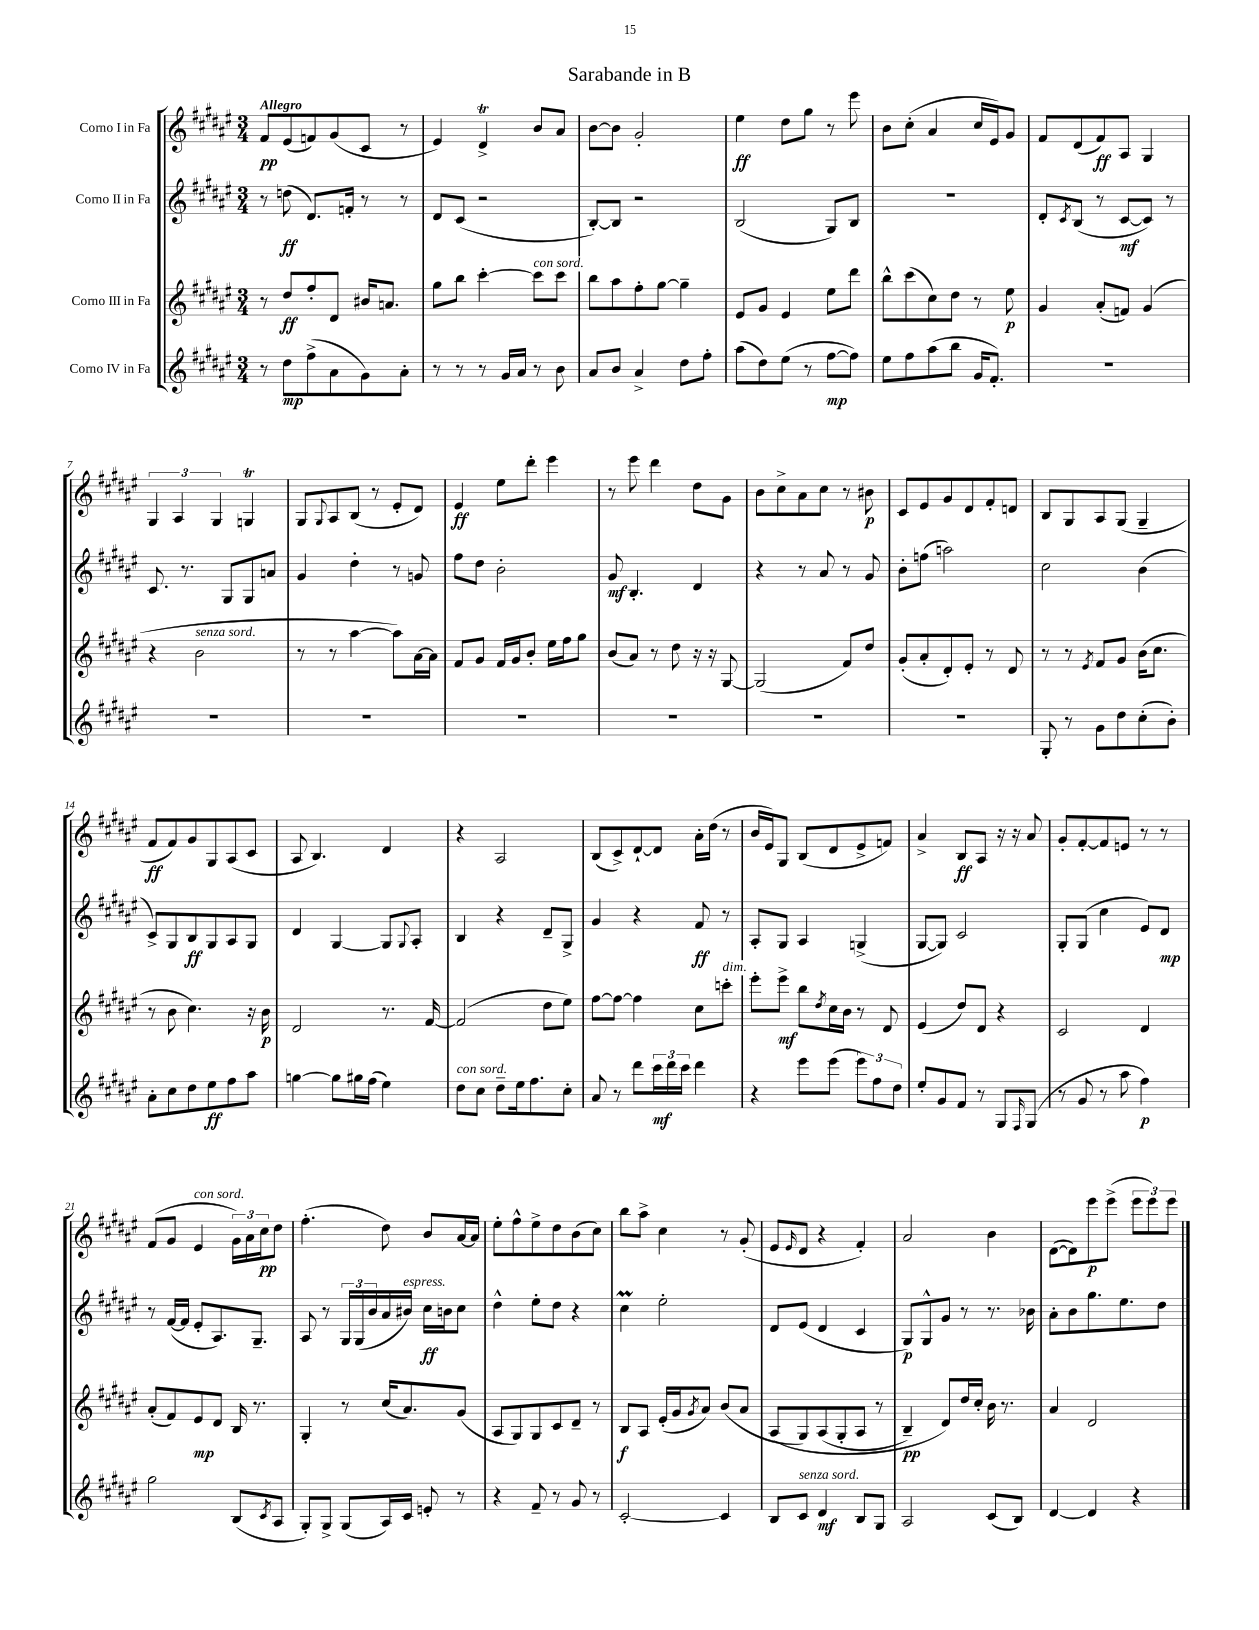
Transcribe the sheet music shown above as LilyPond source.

\header { title = "Sarabande in B" }
<<
\new StaffGroup <<
\new Staff = "s0" \with { instrumentName = "Corno I in Fa" } {
    \clef treble \key fis \major \numericTimeSignature \time 3/4 \tempo "Allegro"
    fis'8\pp eis'8( f'8) gis'8( cis'8 r8 |
    eis'4) dis'4->\trill b'8 ais'8 |
    b'8~ b'8 gis'2-. |
    eis''4\ff dis''8 gis''8 r8 eis'''8 |
    b'8 cis''8-.( ais'4 cis''16 eis'16) gis'8 |
    fis'8 dis'8( fis'8\ff) ais8 gis4 |
    \tuplet 3/2 { gis4 ais4 gis4 } g4\trill |
    gis8 \appoggiatura { gis8 } ais8 b8( r8 eis'8-. dis'8) |
    eis'4\ff eis''8 dis'''8-. eis'''4 |
    r8 eis'''8 dis'''4 dis''8 gis'8 |
    b'8 cis''8-> ais'8 cis''8 r8 bis'8\p |
    cis'8 eis'8 gis'8 dis'8 fis'8-. d'8 |
    b8 gis8 ais8 gis8( gis4-- |
    fis'8\ff fis'8) gis'8 gis8 ais8( cis'8 |
    ais8 b4.) dis'4 |
    r4 ais2 |
    b8( cis'8->) dis'8~-! dis'8 ais'16-. dis''16( r8 |
    b'16 eis'16) gis8 b8( dis'8 eis'8-> f'8) |
    ais'4-> b8\ff ais8 r16 r16 ais'8 |
    gis'8-. fis'8~-. fis'8 e'8 r8 r8 |
    fis'8( gis'8 eis'4^\markup { \italic "con sord." } \tuplet 3/2 { gis'16) ais'16 cis''16\pp } dis''8 |
    fis''4.-.( dis''8) b'8 ais'16~ ais'16 |
    eis''8-. fis''8-^ eis''8-> dis''8 b'8( cis''8) |
    b''8 ais''8-> cis''4 r8 gis'8-.( |
    eis'8 \grace { eis'16 } dis'8 r4 fis'4-.) |
    ais'2 b'4 |
    dis'8~( dis'8) eis'''8\p eis'''8->( \tuplet 3/2 { eis'''8 eis'''8) eis'''8 } \bar "|." |
}
\new Staff = "s1" \with { instrumentName = "Corno II in Fa" } {
    \clef treble \key fis \major \numericTimeSignature \time 3/4
    r8 d''8\ff( dis'8.) f'16-. r8 r8 |
    dis'8 cis'8( r2 |
    b8~-.) b8 r2 |
    b2( gis8) b8 |
    R2. |
    dis'8-. \acciaccatura { cis'8 } b8( r8 cis'8~\mf cis'8) r8 |
    cis'8. r8. gis8 gis8 a'8 |
    gis'4 dis''4-. r8 g'8 |
    fis''8 dis''8 b'2-. |
    gis'8\mf b4.-. dis'4 |
    r4 r8 ais'8 r8 gis'8 |
    b'8-. f''8( a''2) |
    cis''2 b'4( |
    cis'8->) gis8 b8\ff gis8 ais8 gis8 |
    dis'4 gis4~ gis8 \appoggiatura { gis8 } ais8-. |
    b4 r4 dis'8-- gis8-> |
    gis'4 r4 fis'8\ff r8 |
    ais8-. gis8 ais4 g4->( |
    gis8~ gis8) cis'2 |
    gis8-. gis8( cis''4 eis'8) dis'8\mp |
    r8 fis'16~( fis'16 eis'8-. ais8.) gis8.-- |
    ais8 r8 \tuplet 3/2 { gis16 gis16( b'16 } ais'16 bis'16^\markup { \italic "espress." }) cis''16\ff b'16 cis''8 |
    dis''4-^ eis''8-. dis''8 r4 |
    cis''4\prall eis''2-. |
    dis'8 eis'8( dis'4 cis'4 |
    gis8\p) gis8-^ gis'8 r8 r8. bes'16 |
    ais'8-. b'8 gis''8. eis''8. dis''8 \bar "|." |
}
\new Staff = "s2" \with { instrumentName = "Corno III in Fa" } {
    \clef treble \key fis \major \numericTimeSignature \time 3/4
    r8 dis''8\ff fis''8-. dis'8 bis'16 a'8. |
    gis''8 b''8 cis'''4~-. cis'''8^\markup { \italic "con sord." } cis'''8 |
    b''8 ais''8 fis''8-. gis''8~ gis''4-- |
    eis'8 gis'8 eis'4 eis''8 dis'''8 |
    b''8-^ cis'''8( cis''8) dis''8 r8 eis''8\p |
    gis'4 ais'8-.( f'8) gis'4( |
    r4 b'2^\markup { \italic "senza sord." } |
    r8 r8 ais''4~ ais''8) ais'16~ ais'16 |
    fis'8 gis'8 fis'16 gis'16 b'8-. eis''16 fis''16 gis''8 |
    b'8( ais'8) r8 dis''8 r16 r16 gis8~ |
    gis2( fis'8) dis''8 |
    gis'8-.( ais'8-. dis'8-.) eis'8-. r8 dis'8 |
    r8 r8 \acciaccatura { eis'8 } fis'8 gis'8 b'16( cis''8. |
    r8 b'8 cis''4.) r16 b'16\p |
    dis'2 r8. fis'16~ |
    fis'2( dis''8 eis''8) |
    fis''8~ fis''8~ fis''4 cis''8 c'''8-.^\markup { \italic "dim." } |
    eis'''8-. eis'''8->\mf b''8 \acciaccatura { dis''8 } cis''16 b'16 r8 dis'8 |
    eis'4( dis''8) dis'8 r4 |
    cis'2 dis'4 |
    ais'8-.( fis'8) eis'8\mp dis'8 b16 r8. |
    gis4-. r8 cis''16( ais'8.) gis'8( |
    ais8 gis8) gis8 cis'8 dis'8-- r8 |
    b8\f ais8 eis'16-.( gis'16 \acciaccatura { gis'8 } ais'8) b'8( ais'8 |
    ais8\( gis8) ais8( gis8-. ais8 r8 |
    b4--\pp) dis'8\) dis''16 cis''16-. b'16 r8. |
    ais'4 dis'2 \bar "|." |
}
\new Staff = "s3" \with { instrumentName = "Corno IV in Fa" } {
    \clef treble \key fis \major \numericTimeSignature \time 3/4
    r8 dis''8\mp fis''8->( ais'8 gis'8) ais'8-. |
    r8 r8 r8 gis'16 ais'16 r8 b'8 |
    ais'8 b'8 ais'4-> dis''8 fis''8-. |
    ais''8( dis''8) eis''8( r8 fis''8~\mp fis''8) |
    eis''8 fis''8 ais''8( b''8 gis'16 fis'8.-.) |
    R2. |
    R2. |
    R2. |
    R2. |
    R2. |
    R2. |
    R2. |
    gis8-. r8 gis'8 dis''8 cis''8-.( b'8-.) |
    ais'8-. cis''8 dis''8 eis''8\ff fis''8 ais''8 |
    g''4~ g''8 gis''16 fis''16( eis''4) |
    dis''8^\markup { \italic "con sord." } cis''8 dis''8-- eis''16 fis''8. cis''8-. |
    ais'8 r8 dis'''8 \tuplet 3/2 { cis'''16\mf dis'''16 cis'''16 } dis'''4 |
    r4 eis'''8 eis'''8( \tuplet 3/2 { eis'''8) fis''8 dis''8 } |
    eis''8-. gis'8 fis'8 r8 gis8 \grace { fis16 } gis8( |
    r8 gis'8 r8 ais''8 fis''4\p) |
    gis''2 b8( \acciaccatura { cis'8 } ais8 |
    gis8-.) gis8-> gis8( ais16) cis'16 e'8-. r8 |
    r4 fis'8-- r8 gis'8 r8 |
    cis'2~-. cis'4 |
    b8 cis'8^\markup { \italic "senza sord." } dis'4\mf b8 gis8 |
    ais2 cis'8( b8) |
    dis'4~ dis'4 r4 \bar "|." |
}
>>
>>
